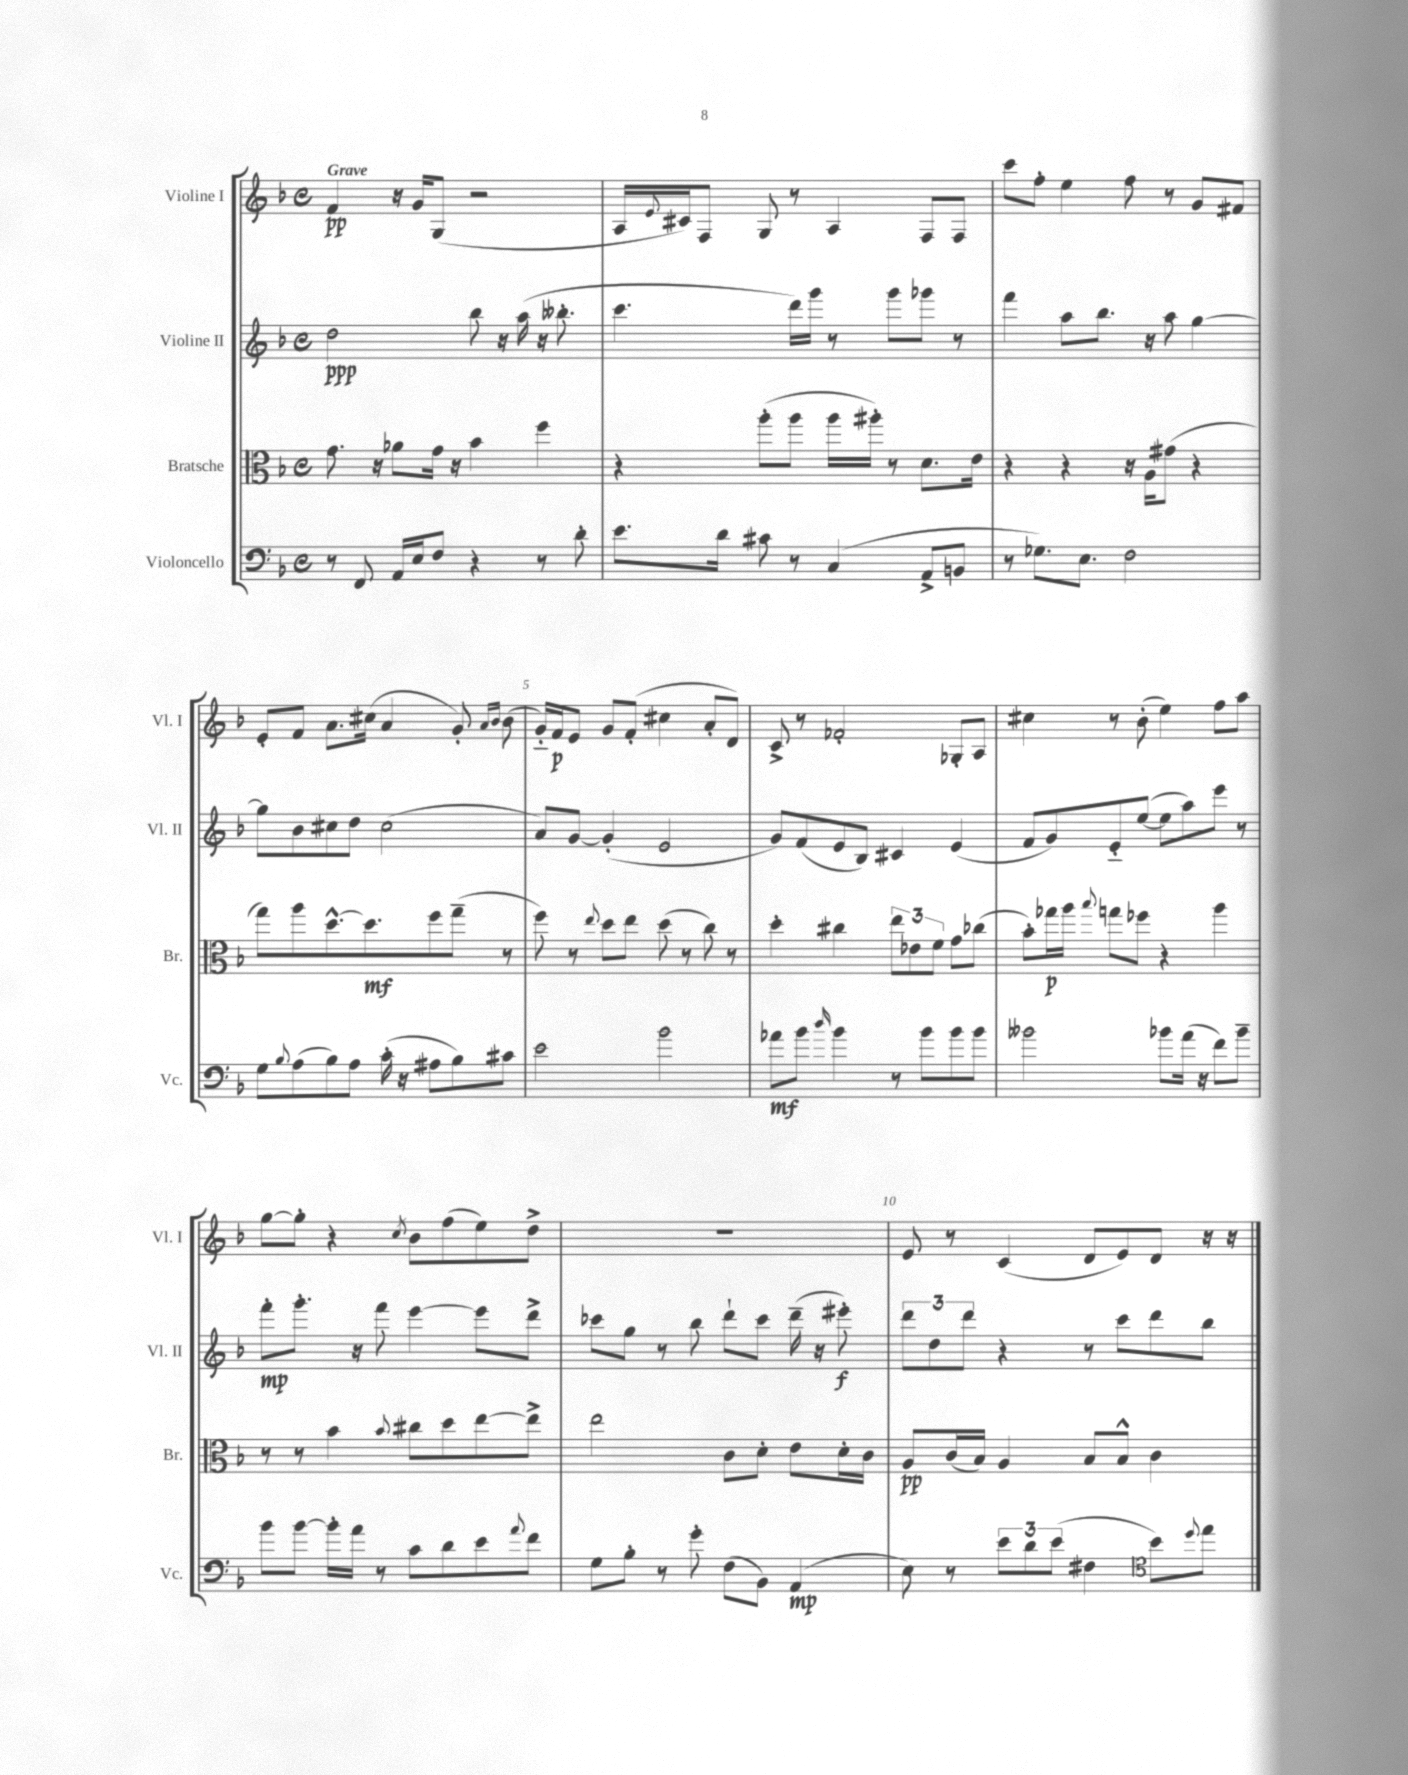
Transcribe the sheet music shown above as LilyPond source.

<<
\new StaffGroup <<
\new Staff = "s0" \with { instrumentName = "Violine I" shortInstrumentName = "Vl. I" } {
    \clef treble \key f \major \defaultTimeSignature \time 4/4 \tempo "Grave"
    f'4\pp r16 g'16 g8( r2 |
    a16 \appoggiatura { e'8 } cis'16) f8 g8 r8 a4 f8 f8 |
    c'''8 f''8-. e''4 f''8 r8 g'8 fis'8 |
    e'8-. f'8 a'8. cis''16( a'4 g'8-.) \grace { a'16 bes'16 } bes'8( |
    g'16-_) f'16\p e'8 g'8 f'8-.( cis''4 a'8-. d'8) |
    c'8-> r8 fes'2-. ges8-. a8 |
    cis''4 r8 bes'8-.( e''4) f''8 a''8 |
    g''8~ g''8-. r4 \acciaccatura { c''8 } bes'8 f''8( e''8) d''8-> |
    R1 |
    e'8 r8 c'4( d'8 e'8) d'8 r16 r16 \bar "|." |
}
\new Staff = "s1" \with { instrumentName = "Violine II" shortInstrumentName = "Vl. II" } {
    \clef treble \key f \major \defaultTimeSignature \time 4/4
    d''2\ppp bes''8 r16 a''16( r16 beses''8.-. |
    c'''4. d'''16) g'''16 r8 g'''8 ges'''8 r8 |
    f'''4 a''8 bes''8. r16 a''8 g''4~ |
    g''8 bes'8 cis''8 d''8 cis''2( |
    a'8) g'8~ g'4-.( e'2 |
    g'8) f'8( e'8 bes8) cis'4 e'4( |
    f'8 g'8) e'8-_ e''8~( e''8 a''8) e'''8 r8 |
    f'''8-.\mp g'''8.-. r16 f'''8 e'''4~ e'''8 d'''8-> |
    ces'''8 g''8 r8 bes''8 d'''8-! ces'''8 d'''16--( r16 eis'''8-.\f) |
    \tuplet 3/2 { d'''8 d''8 d'''8 } r4 r8 c'''8 d'''8 bes''8 \bar "|." |
}
\new Staff = "s2" \with { instrumentName = "Bratsche" shortInstrumentName = "Br." } {
    \clef alto \key f \major \defaultTimeSignature \time 4/4
    g'8. r16 aes'8 g'16 r16 bes'4 f''4 |
    r4 a''8-.( a''8 a''16 ais''16-.) r8 d'8. e'16 |
    r4 r4 r16 a16 gis'8( r4 |
    g''8) a''8 d''8.~-^ d''8.\mf f''8 g''8--( r8 |
    f''8) r8 \appoggiatura { e''8 } d''8 e''8 d''8( r8 c''8) r8 |
    d''4-. cis''4 \tuplet 3/2 { e''8 ees'8 f'8 } g'8 ces''8( |
    bes'8-.) ges''16\p a''16 \appoggiatura { bes''8 } g''8 fes''8 r4 a''4 |
    r8 r8 bes'4 \appoggiatura { bes'8 } cis''8 d''8 e''8~ e''8-> |
    e''2 c'8 d'8-. e'8 d'16-. c'16 |
    a8\pp c'16( bes16) a4 bes8 bes8-^ c'4 \bar "|." |
}
\new Staff = "s3" \with { instrumentName = "Violoncello" shortInstrumentName = "Vc." } {
    \clef bass \key f \major \defaultTimeSignature \time 4/4
    r8 f,8 a,16 e16 f8 r4 r8 d'8-. |
    e'8. d'16 cis'8 r8 c4( a,8-> b,8 |
    r8 ges8.) e8. f2 |
    g8 \appoggiatura { bes8 } a8( bes8) a8 c'16-.( r16 ais8 bes8) cis'8 |
    e'2 bes'2 |
    aes'8\mf bes'8 \grace { d''16 } bes'4 r8 bes'8 bes'8 bes'8 |
    beses'2 bes'8 a'16( r16 f'8) bes'8-- |
    bes'8 bes'8~ bes'16-. a'16 r8 c'8 d'8 e'8 \appoggiatura { a'8 } f'8 |
    g8 bes8-. r8 g'8-. f8( bes,8) a,4\mp( |
    e8) r8 \tuplet 3/2 { e'8 d'8 e'8( } fis4 \clef tenor bes'8) \appoggiatura { d''8 } e''8 \bar "|." |
}
>>
>>
\layout { \context { \Score \override BarNumber.break-visibility = ##(#f #t #t) barNumberVisibility = #(every-nth-bar-number-visible 5) } }
